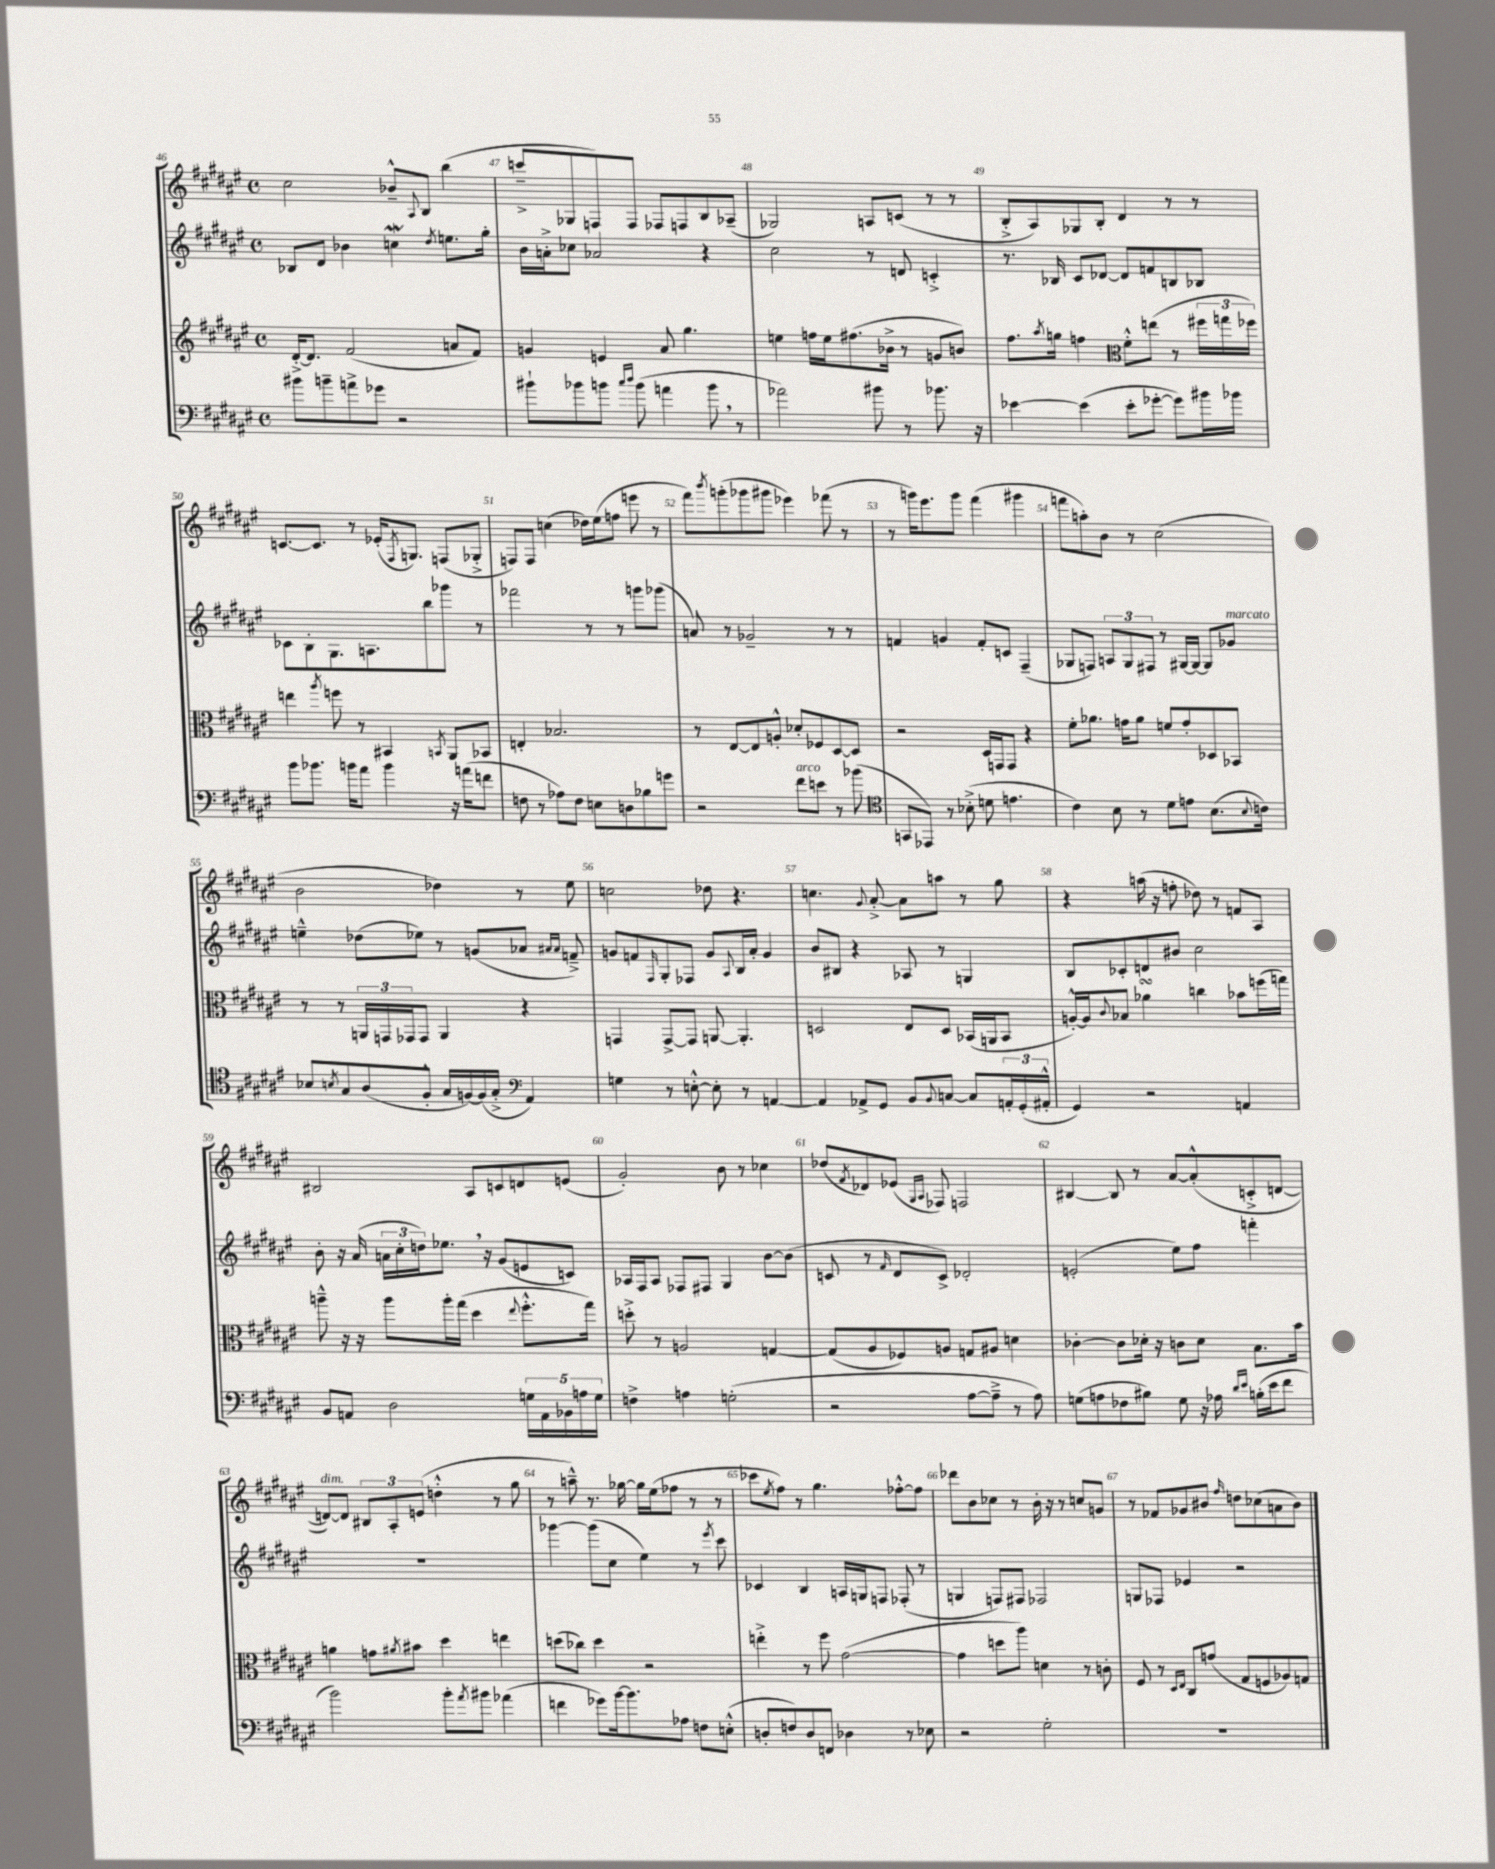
<<
\new StaffGroup <<
\new Staff = "s0" {
    \clef treble \key fis \major \defaultTimeSignature \time 4/4
    cis''2 bes'8---^ \appoggiatura { ais8 } b8 b''4( |
    c'''8---> ges8 f8) f8 fes8 f8 b8 aes8--( |
    ges2) a8 c'8( r8 r8 |
    b8-.-> ais8) ges8 b8-. dis'4 r8 r8 |
    c'8.~ c'8. r8 ees'16-.( \acciaccatura { fis8 } g8.) f8( ges8-.-> |
    f8) f8 c''4( des''16) eis''16( f''8 e'''8 r8 |
    fis'''8) \acciaccatura { b'''8 } g'''8-.( ges'''8 gis'''8 ees'''4) fes'''8( r8 |
    r8 g'''16) eis'''8. g'''8 fis'''4( gis'''4 |
    f'''8 a''8-.) b'8 r8 cis''2( |
    b'2 des''4) r8 eis''8 |
    c''2 des''8 r4. |
    c''4. \appoggiatura { gis'8 } ais'8~-.-> ais'8 a''8 r8 gis''8 |
    r4 a''16( r16 f''8-. des''8) r8 f'8 ais8 |
    bis2 ais8 c'8 d'8 e'8( |
    gis'2-.) b'8 r8 ces''4 |
    des''8( \acciaccatura { fis'8 } des'8) ees'8( \grace { gis16 ais16 } fes8) f2 |
    bis4~ bis8 r8 ais'8~ ais'8-.-^( c'8-.-> d'8~ |
    d'8~^\markup { \italic "dim." }) d'8 \tuplet 3/2 { bis8 ais8-. e'8( } d''4-.-^ r8 gis''8 |
    r8 a''8---^) r8. ges''16~ ges''16 eis''16( fes''8 r8 r8 |
    ces'''8 \acciaccatura { eis''8 } fis''8) r8 gis''4. fes''8~-.-^ fes''8 |
    des'''8 b'8 ces''8 r8 b'16-. r16 r8 c''8 g'8 |
    r8 fes'8 ges'8 bis'8 \grace { fis''16 } d''8 ces''8( a'8 bis'8) \bar "|." |
}
\new Staff = "s1" {
    \clef treble \key fis \major \defaultTimeSignature \time 4/4
    bes8 dis'8 bes'4 c''4\mordent \acciaccatura { dis''8 } e''8. gis''16-. |
    b'16 a'16-.-> ces''8 aes'2 r4 |
    cis''2 r8 d'8 c'4-.-> |
    r8. bes16 cis'8 des'8~ des'8 f'8 b8 bes8 |
    ces'8 b8-. gis8. a8. b''8 ges'''8 r8 |
    fes'''2 r8 r8 g'''8 ges'''8( |
    a'8) r8 ges'2-- r8 r8 |
    f'4 g'4 f'8-. c'8 fis4--( |
    ges8 f8) \tuplet 3/2 { a8 ges8 fis8 } r8 gis16~ gis16~ gis8 ges'8^\markup { \italic "marcato" } |
    e''4---^ des''8( ees''8) r8 g'8( aes'8 \grace { ais'16 ais'16 } f'8--->) |
    g'8 f'8 \grace { fis16 } gis8-. fes8 g'8 \appoggiatura { ais8 } b16 ais'16-. g'4 |
    b'8 bis8 r4 aes8 r8 g4 |
    b8 ces'8-. d'8 bis'8 cis''2 |
    b'8-. r16 ais'16( \tuplet 3/2 { a'16 cis''16-. d''16) } ees''8. \breathe r16 gis'8( e'8 c'8) |
    aes16 fis16 aes8 fes8 fis8 gis4 b'8~ b'8( |
    c'8 r8 \grace { fis'16 } dis'8 c'8->) des'2-. |
    e'2-.( eis''8) fis''8 f'''4-. |
    R1 |
    ges'''4~ ges'''8( cis''8 eis''4) r8 \acciaccatura { eis'''8 } cis'''8 |
    ces'4 b4 a16 g16 f8 fes8-.( r8 |
    g4 f8) fis8 fes2 |
    g8 fes8 ees'4 r2 \bar "|." |
}
\new Staff = "s2" {
    \clef treble \key fis \major \defaultTimeSignature \time 4/4
    dis'16~-.-> dis'8. fis'2( a'8 fis'8) |
    g'4 e'4 ais'8 gis''4. |
    e''4 f''16 e''16 fis''8.( bes'16-> r8 g'8 b'8) |
    fis''8. \acciaccatura { ais''8 } g''16 f''4 \clef alto fis'8-.-^ e''8( r8 \tuplet 3/2 { fis''16 g''16 fes''16) } |
    e''4 \acciaccatura { ais''8 } f''8 r8 bis,4 \acciaccatura { b,8 } ais,8 bes,8 |
    e4-. bes2. |
    r8 eis8~ eis8 a8-.-^ des'8-. fes8 dis8~ dis8 |
    r2 dis16 g,16 g,8 r4 |
    fis'8-. aes'8. g'16 aes'8 f'8 g'8-. des8 bes,8 |
    r8 r8 \tuplet 3/2 { a,16 g,16 ges,16 } ges,8 a,4 r4 |
    g,4 g,8~-> g,8 a,8~ a,4.-. |
    d2 eis8 d8 bes,16( a,16 bes,8 |
    a16~-.-^) a16 \appoggiatura { cis'8 } bes8 aes'4\turn c''4 bes'8 f''16( g''16) |
    a''8---^ r16 r16 a''8 a''16-. gis''16( dis''4 \appoggiatura { eis''8 } fis''8.-.-^ gis''16) |
    d''8-.-> r8 a2 g4~ |
    g8( ais8 fes8) a8 g8 ais8 d'4 |
    ces'4~-. ces'8 des'16-. r16 c'8 des'8 b8. b'16 |
    a'4 g'8 \acciaccatura { ais'8 } bis'8 dis''4 e''4 |
    d''8( ces''8) d''4 r2 |
    e''4-.-> r8 fis''8 gis'2~( |
    gis'4 d''8 ais''8) d'4 r8 c'8-. |
    fis8 r8 \grace { dis16 eis16 } cis8 g'8( gis8 f8 aes8) g8 \bar "|." |
}
\new Staff = "s3" {
    \clef bass \key fis \major \defaultTimeSignature \time 4/4
    bis'8 b'8-- a'8-> ges'8 r2 |
    bis'8-! bes'8 b'8 \grace { cis''16 dis''16 } b'8( a'4 b'8 \breathe r8 |
    aes'2) bis'8 r8 bes'8. r16 |
    ees'4~ ees'4( ees'8-. ges'8~-. ges'8) bis'16 bes'16 |
    b'8 bes'8. b'16 ais'8 b'4 r16 a'16( f'8 |
    f8 r8 aes8) f8 e8 d8 bes8 g'8 |
    r2 fis'8^\markup { \italic "arco" } e'8 r8 bes'8( |
    \clef tenor g,8 ees,8) r8 bes8-.->( d'8 e'4. |
    cis'4) b8 r8 dis'8 e'8 b8.( \appoggiatura { b8 } c'16) |
    bes8 \acciaccatura { b8 } gis8 ais8( fis8-.-^ gis16 f16~) f16( gis16-.-> \clef bass ais,4) |
    g4 r8 e8~-.-^ e8-. r8 a,4~ |
    a,4 aes,8-> gis,8 b,8 \appoggiatura { b,8 } c8~ c8 \tuplet 3/2 { a,16-. gis,16-.( ais,16-.-^ } |
    gis,4) r2 a,4 |
    b,8 a,8 dis2 \tuplet 5/4 { g16 a,16 bes,16 a16 g16 } |
    f4-> a4 g2-.( |
    r2 ais8~ ais8---> r8 ais8) |
    g8( a8 fes8 bis8) g8 r16 aes16 \grace { dis'16 eis'16 } b16-.( eis'16 fis'8 |
    b'2) b'8-. \acciaccatura { ais'8 } bis'8 aes'4( |
    f'4 ges'8) b'16~ b'8. aes8 f8 e8-.-^( |
    d8-. f8) d8 f,8 des4 r8 ees8 |
    r2 gis2-. |
    R1 \bar "|." |
}
>>
>>
\layout { \context { \Score currentBarNumber = #46 \override BarNumber.break-visibility = ##(#f #t #t) barNumberVisibility = #all-bar-numbers-visible } }
